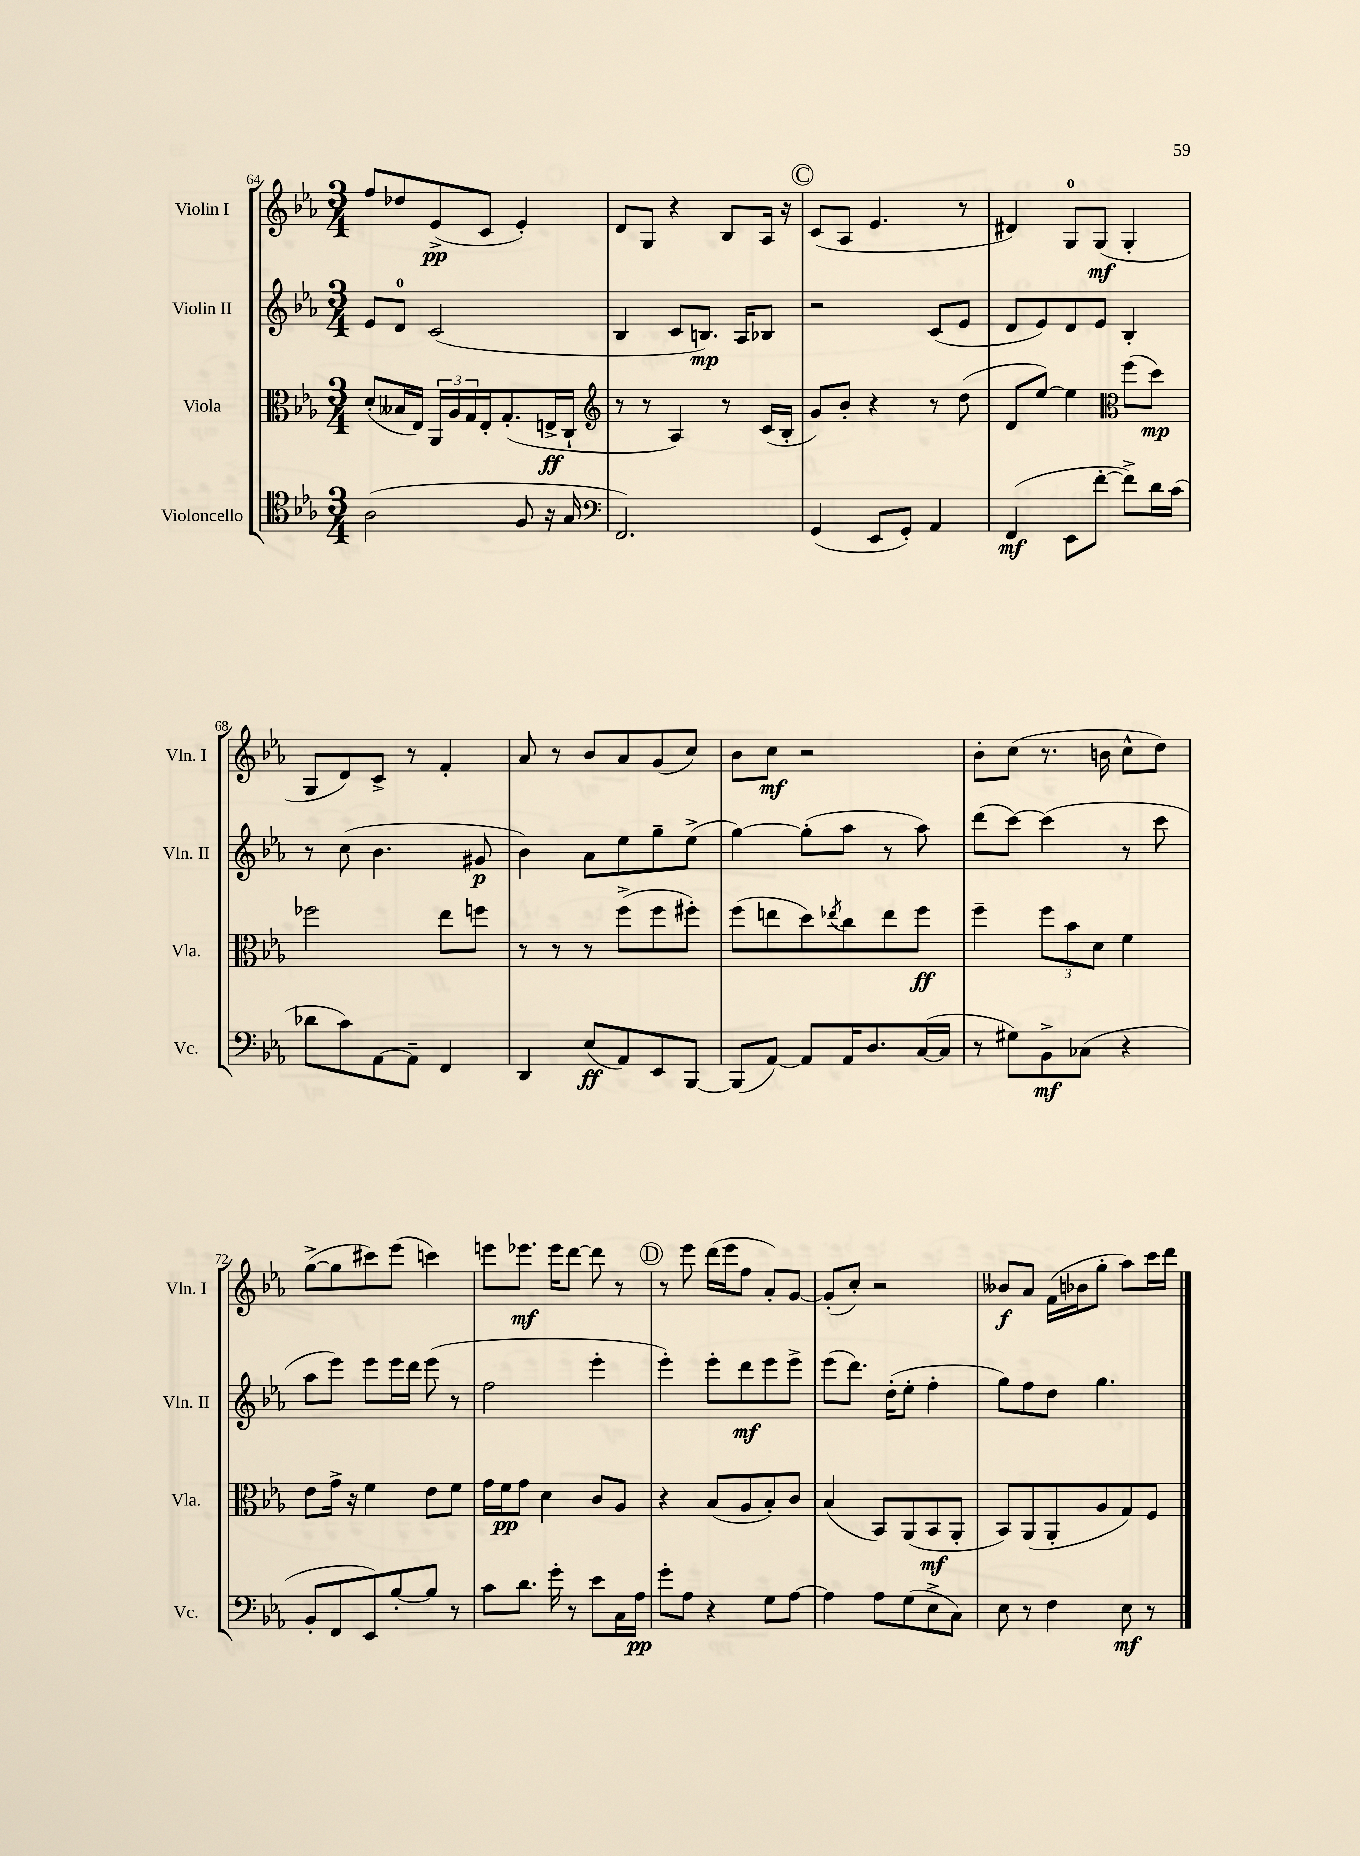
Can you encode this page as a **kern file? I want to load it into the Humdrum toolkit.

**kern	**kern	**kern	**kern
*staff4	*staff3	*staff2	*staff1
*clefC4	*clefC3	*clefG2	*clefG2
*k[b-e-a-]	*k[b-e-a-]	*k[b-e-a-]	*k[b-e-a-]
*M3/4	*M3/4	*M3/4	*M3/4
(2A-	(8d'	8e-	8ff
.	16B--	8d	8dd-
.	16E-)	.	.
.	24AA-	(2c	(8e-^
.	24A-	.	.
.	24G	.	.
.	16E-'	.	8c
.	(8.G'	.	.
8F	.	.	4e-')
16r	16E^	.	.
16G	16C`	.	.
=	=	=	=
*clefF4	*clefG2	*	*
2.FF)	8r	4B-	8d
.	8r	.	8G
.	4A-)	8c	4r
.	.	8.B)	.
.	8r	.	8B-
.	.	16A-	.
.	(16c	8B-	16A-
.	16B-'	.	16r
=	=	=	=
(4GG	8g)	2r	(8c
.	8b-'	.	8A-
8EE-	4r	.	4.e-
8GG')	.	.	.
4AA-	8r	(8c	.
.	(8dd	8e-	8r
=	=	=	=
(4FF	8d	8d	4d#)
.	[8ee-)	8e-)	.
8EE-	4ee-]	8d	8G
[8f'	.	8e-	(8G
*	*clefC3	*	*
8f^])	(8ff	4B-'	4G'
16d	8dd)	.	.
(16c	.	.	.
=	=	=	=
8d-	2ff-	8r	8G
8c)	.	(8cc	8d)
[8AA-	.	4.b-	8c^
8AA-~]	.	.	8r
4FF	8ee-	.	4f'
.	8ff	8g#	.
=	=	=	=
4DD	8r	4b-)	8a-
.	8r	.	8r
(8E-	8r	8a-	8b-
8AA-)	(8ff^	8ee-	8a-
8EE-	8ff	8gg~	(8g
[8BBB-	8ff#')	(8ee-^	8cc)
=	=	=	=
(8BBB-]	(8ff	[4gg)	8b-
[8AA-)	8ee	.	8cc
8AA-]	8dd)	(8gg']	2r
.	8qee-	.	.
16AA-	8cc	8aa-	.
8.D	.	.	.
.	8ee-	8r	.
([16C	8ff	8aa-)	.
16C]	.	.	.
=	=	=	=
8r	4ff~	(8ddd	8b-'
8G#)	.	[8ccc)	(8cc
8BB-^	12ff	(4ccc]	8.r
.	12b-	.	.
(8C-	.	.	.
.	12d	.	.
.	.	.	16b
4r	4f	8r	8cc^^
.	.	8ccc	8dd)
=	=	=	=
8BB-'	8e-	8aa-	([8gg^
8FF	16g^	8eee-)	8gg]
.	16r	.	.
8EE-)	4f	8eee-	8ccc#)
[8B-'	.	16eee-	(8eee-
.	.	16ddd	.
8B-]	8e-	(8eee-	4ccc)
8r	8f	8r	.
=	=	=	=
8c	16g	2ff	8eee
.	16f	.	.
8.d	8g	.	8.eee-
.	4d	.	.
16g'	.	.	16eee-
8r	.	.	[8ddd
8e-	8c	4eee-'	8ddd]
16C	8A-	.	8r
16A-	.	.	.
=	=	=	=
8g'	4r	4eee-')	8r
8A-	.	.	8eee-
4r	(8B-	8eee-'	(16ddd
.	.	.	16eee-
.	8A-	8ddd	8ff
8G	8B-')	8eee-	8a-')
[8A-	8c	8eee-^	[8g
=	=	=	=
4A-]	(4B-	(8eee-	(8g']
.	.	8.ddd)	8cc')
8A-	8BB-)	.	2r
.	.	(16dd'	.
(8G	(8AA-	8ee-'	.
8E-^	8BB-	4ff'	.
8C)	8AA-'	.	.
=	=	=	=
8E-	8BB-)	8gg)	8b--
8r	(8AA-	8ff	8a-
4F	8AA-'	8dd	(16f
.	.	.	16b-
.	8A-	4.gg	8gg'
8E-	8G)	.	8aa-)
8r	8F	.	16ccc
.	.	.	16ddd
==	==	==	==
*-	*-	*-	*-
